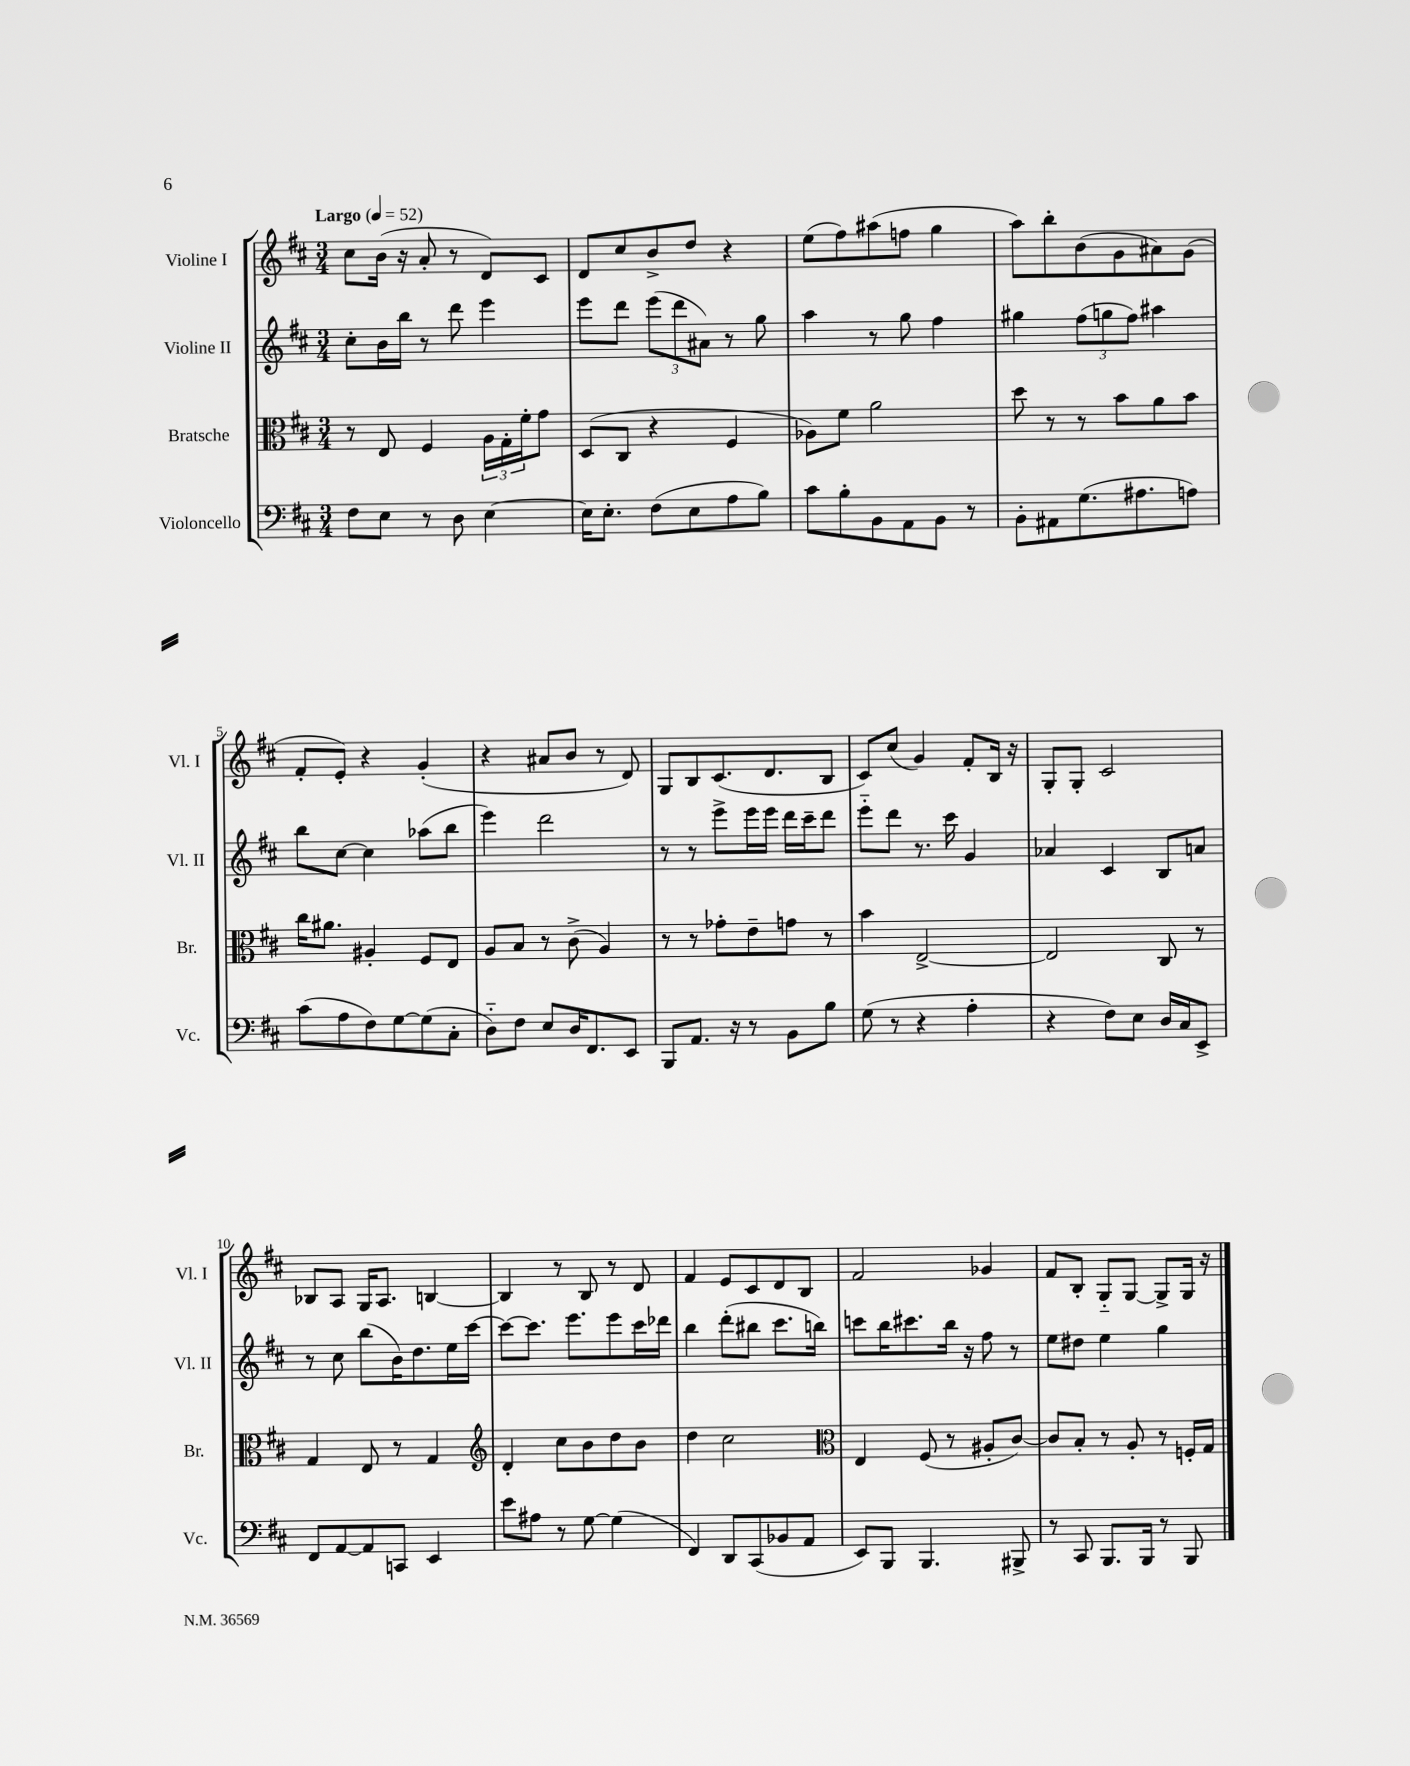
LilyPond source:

<<
\new StaffGroup <<
\new Staff = "s0" \with { instrumentName = "Violine I" shortInstrumentName = "Vl. I" } {
    \clef treble \key d \major \numericTimeSignature \time 3/4 \tempo "Largo" 4 = 52
    cis''8 b'16( r16 a'8-. r8 d'8) cis'8 |
    d'8 cis''8 b'8-> d''8 r4 |
    e''8( fis''8) ais''8( f''8 g''4 |
    a''8) b''8-. b'8( g'8 ais'8) g'8( |
    fis'8-. e'8-.) r4 g'4-.( |
    r4 ais'8 b'8 r8 d'8) |
    g8 b8 cis'8.( d'8. b8 |
    cis'8) cis''8( g'4) fis'8-. b16 r16 |
    g8-. g8-. cis'2 |
    bes8 a8 g16 a8. b4~ |
    b4 r8 b8 r8 d'8 |
    fis'4 e'8 cis'8 d'8 b8 |
    fis'2 ges'4 |
    fis'8 b8-. g8-_ g8~ g8-> g16 r16 \bar "|." |
}
\new Staff = "s1" \with { instrumentName = "Violine II" shortInstrumentName = "Vl. II" } {
    \clef treble \key d \major \numericTimeSignature \time 3/4
    cis''8-. b'16 b''16 r8 d'''8 e'''4 |
    e'''8 d'''8 \tuplet 3/2 { e'''8( d'''8 ais'8) } r8 g''8 |
    a''4 r8 g''8 fis''4 |
    gis''4 \tuplet 3/2 { fis''8( g''8 fis''8) } ais''4 |
    b''8 cis''8~ cis''4 aes''8( b''8 |
    e'''4) d'''2 |
    r8 r8 e'''8-> e'''16 e'''16 d'''16 cis'''16-- d'''8 |
    e'''8-_ d'''8 r8. cis'''16 g'4 |
    aes'4 cis'4 b8 a'8 |
    r8 cis''8 b''8( b'16) d''8. e''16 cis'''16~ |
    cis'''8~ cis'''8. e'''8. e'''8 cis'''16 des'''16 |
    b''4 d'''8-.( bis''8 cis'''8. b''16) |
    c'''8 b''16 cis'''8. b''16 r16 fis''8 r8 |
    e''8 dis''8 e''4 g''4 \bar "|." |
}
\new Staff = "s2" \with { instrumentName = "Bratsche" shortInstrumentName = "Br." } {
    \clef alto \key d \major \numericTimeSignature \time 3/4
    r8 e8 fis4 \tuplet 3/2 { a16 g16-. fis'16-. } g'8 |
    d8( cis8 r4 fis4 |
    aes8) fis'8 a'2 |
    d''8 r8 r8 b'8 a'8 b'8 |
    cis''16 ais'8. ais4-. fis8 e8 |
    a8 b8 r8 cis'8->( a4) |
    r8 r8 ges'8-. e'8-- g'8 r8 |
    b'4 e2~-> |
    e2 cis8 r8 |
    g4 e8 r8 g4 |
    \clef treble d'4-. cis''8 b'8 d''8 b'8 |
    d''4 cis''2 |
    \clef alto e4 fis8( r8 ais8-. cis'8~) |
    cis'8 b8-. r8 a8-. r8 f16-. g16 \bar "|." |
}
\new Staff = "s3" \with { instrumentName = "Violoncello" shortInstrumentName = "Vc." } {
    \clef bass \key d \major \numericTimeSignature \time 3/4
    fis8 e8 r8 d8 e4~ |
    e16 e8.-. fis8( e8 a8 b8) |
    cis'8 b8-. b,8 a,8 b,8 r8 |
    b,8-. ais,8 g8.( ais8. a8) |
    cis'8( a8 fis8) g8~ g8( cis8-. |
    d8-_) fis8 e8 d16 fis,8. e,8 |
    b,,8 a,8. r16 r8 b,8 b8 |
    g8( r8 r4 a4-. |
    r4 fis8) e8 d16 cis16 e,8-> |
    fis,8 a,8~ a,8 c,8 e,4 |
    e'8 ais8 r8 g8~ g4( |
    fis,4) d,8 cis,8( bes,8 a,8 |
    e,8) b,,8 b,,4. bis,,8-> |
    r8 cis,8 b,,8. b,,16 r8 b,,8 \bar "|." |
}
>>
>>
